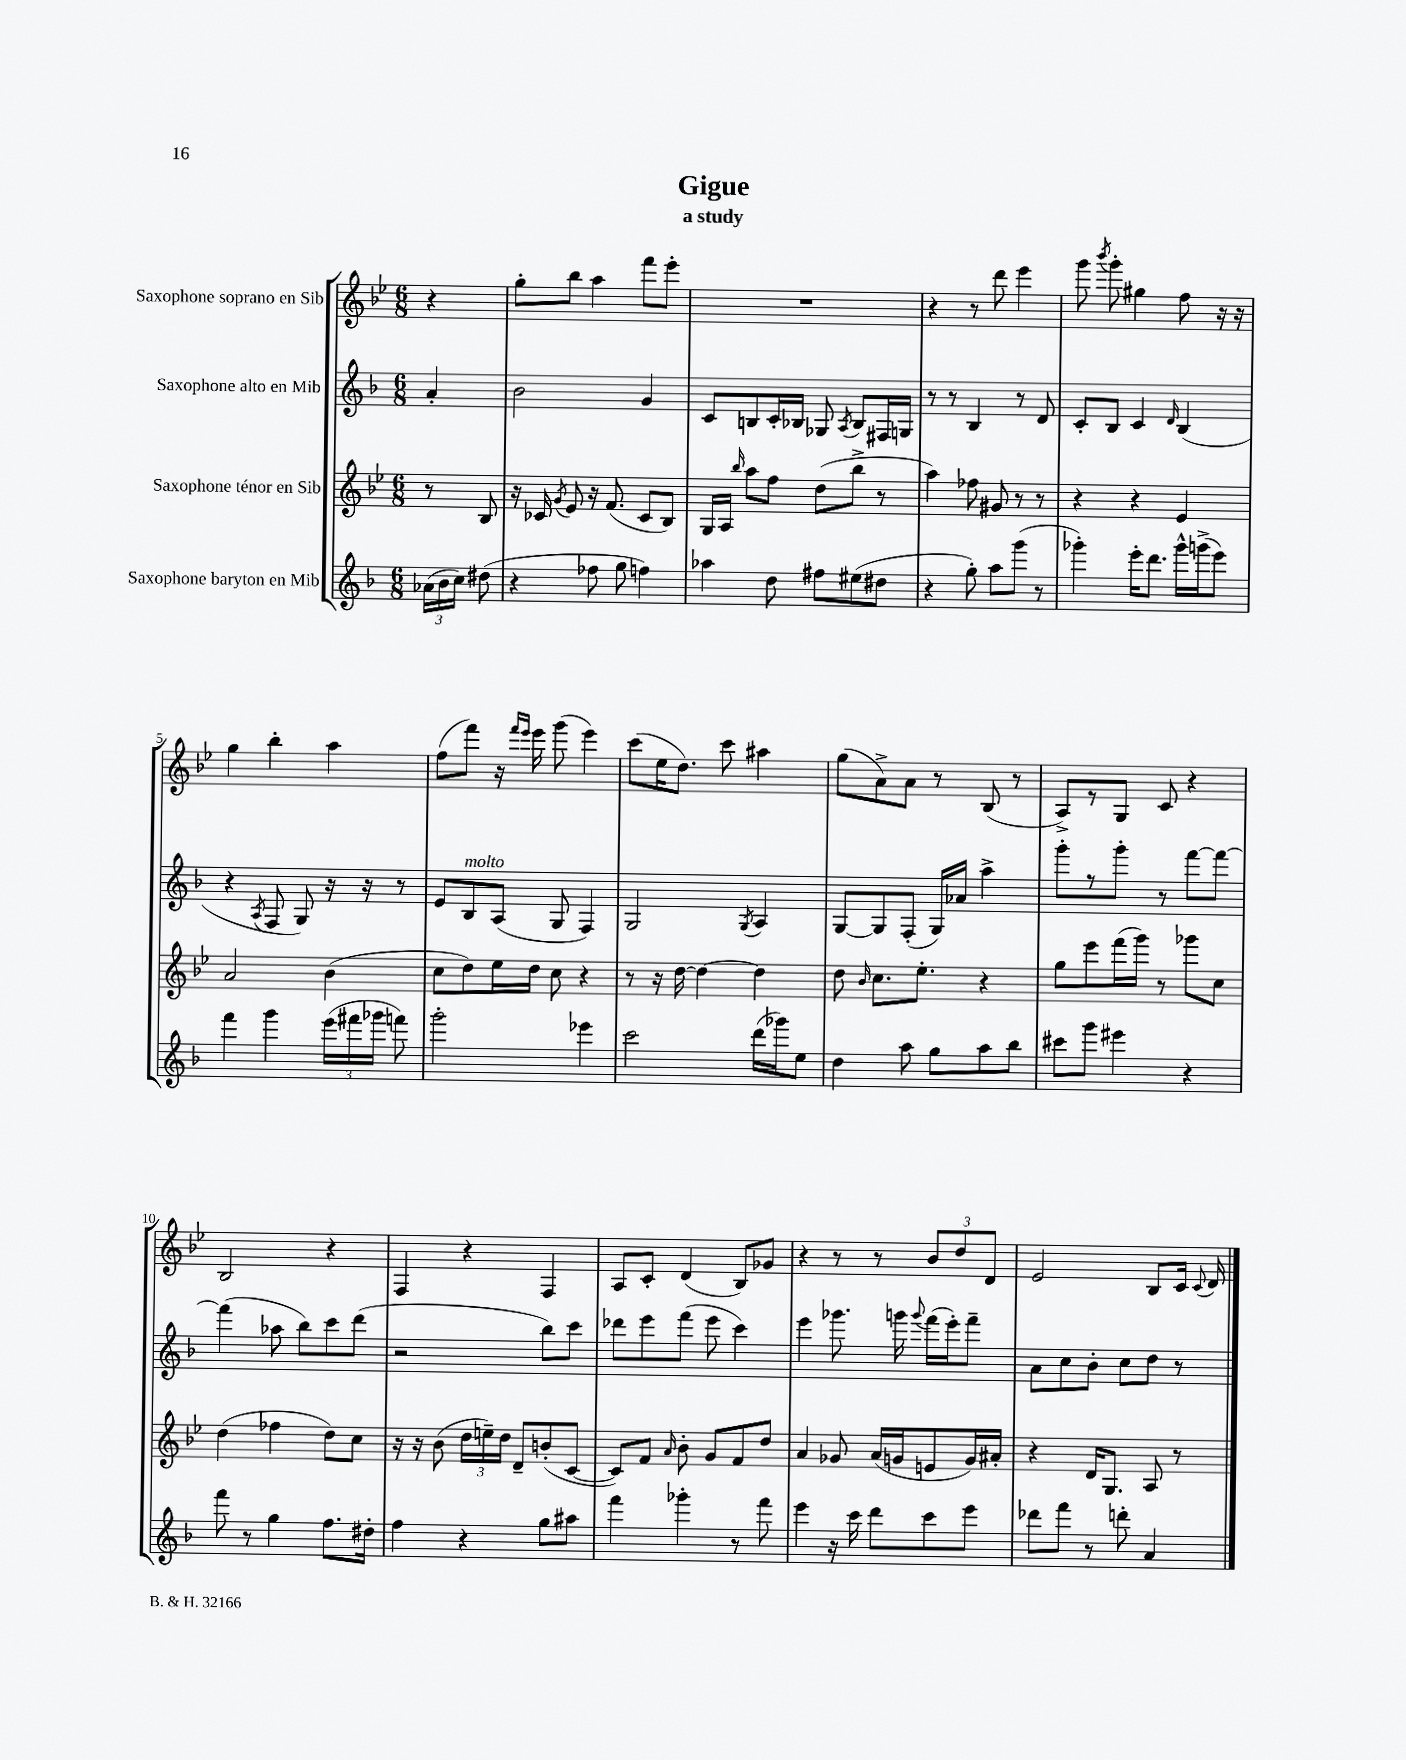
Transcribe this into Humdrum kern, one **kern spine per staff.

**kern	**kern	**kern	**kern
*part4	*part3	*part2	*part1
*staff4	*staff3	*staff2	*staff1
*I"Saxophone baryton en Mib	*I"Saxophone ténor en Sib	*I"Saxophone alto en Mib	*I"Saxophone soprano en Sib
*clefG2	*clefG2	*clefG2	*clefG2
*k[b-]	*k[b-e-]	*k[b-]	*k[b-e-]
*M6/8	*M6/8	*M6/8	*M6/8
=	=	=	=
(24a-X\LL	8r	4a'/	4r
24b-\	.	.	.
24cc\JJ)	.	.	.
(8dd#X\	8B-/	.	.
=1	=1	=1	=1
4r	16r	2b-\	8gg'\L
.	16c-X/	.	.
.	8qg/	.	.
.	8e-/	.	8bb-\J
8ff-X\	16r	.	4aa\
.	(8.f/	.	.
8gg\	.	.	.
4ffn\)	8c-/L	4g/	8fff\L
.	8B-/J)	.	8eee-'\J
=2	=2	=2	=2
4aa-X\	16G/LL	8c/L	2.r
.	16A/JJ	.	.
.	16qqbb-/	.	.
.	8aa\L	8Bn/	.
8dd\	8ff\J	16c'/L	.
.	.	16B-X/JJ	.
8ff#X\L	(8dd\L	8G-X/	.
.	.	8qA/	.
(8ee#X\	8bb-^\J	8B-/L	.
8dd#X\J	8r	16F#X/L	.
.	.	16Gn/JJ	.
=3	=3	=3	=3
4r	4aa\)	8r	4r
.	.	8r	.
8gg'\)	8ff-X\	4B-/	8r
8aa\L	8g#X/	.	8ddd\
(8ggg\J	8r	8r	4eee-\
8r	8r	8d/	.
=4	=4	=4	=4
4ggg-X'\)	4r	8c'/L	8ggg\
.	.	.	8qbbb-/
.	.	8B-/J	8ggg'\
16eee'\KL	4r	4c/	4gg#X\
8.ddd\J	.	.	.
.	.	16qqd/	.
16ggg-^^\LL	4e-/	(4B-/	8ff\
(16gggn^\J	.	.	.
8eee\J)	.	.	16r
.	.	.	16r
!!LO:LB:g=z
=5	=5	=5	=5
4fff\	2a/	4r	4gg\
.	.	8qA/	.
4ggg\	.	8F/	4bb-'\
.	.	8G/)	.
(24eee\LL	(4b-\	16r	4aa\
24fff#X\	.	.	.
.	.	16r	.
24ggg-X\JJ	.	.	.
8fffn\)	.	8r	.
=6	=6	=6	=6
2ggg'\	8cc\L	8e/L	(8ff\L
!	!	!LO:TX:a:i:t=molto	!
.	8dd\)	8B-/	8fff\J)
.	16ee-\L	(8A/J	16r
.	.	.	16qqfff/LL
.	.	.	16qqeee-/JJ
.	16dd\JJ	.	16eee-\
.	8cc\	8G/	(8ggg\
4eee-X\	4r	4F/)	4eee-\)
=7	=7	=7	=7
2ccc\	8r	2G/	(8ccc\L
.	16r	.	16ee-\K
.	[16dd\	.	8.dd\J)
.	4dd\_	.	.
.	.	.	8ccc\
.	.	8qG/	.
(16ddd\LL	4dd\]	4A/	4aa#X\
16ggg-X\J)	.	.	.
8ee\J	.	.	.
=8	=8	=8	=8
4dd\	8dd\	[8G/L	(8gg\L
.	16qqb-/	.	.
.	8.cc\L	8G/]	8a^\)
8aa\	.	(8F'/J	8a\J
.	8.ee-'\J	.	.
8gg\L	.	16G/LL)	8r
.	.	16a-X/JJ	.
8aa\	4r	4aa^\	(8B-/
8bb-\J	.	.	8r
=9	=9	=9	=9
8ccc#X\L	8gg\L	8ggg'\L	8A^/L)
8ggg\J	8eee-\	8r	8r
4eee#X\	(16fff\L	8ggg'\J	8G/J
.	16ggg\JJ)	.	.
.	8r	8r	8c/
4r	8ggg-X\L	[8fff\L	4r
.	8cc\J	8fff\J_	.
!!LO:LB:g=z
=10	=10	=10	=10
8fff\	(4dd\	(4fff\]	2B-/
8r	.	.	.
4gg\	4ff-X\	8aa-X\	.
.	.	8bb-\L)	.
8.ff\L	8dd\L)	8ccc\	4r
.	8cc\J	(8ddd\J	.
16dd#X'\Jk	.	.	.
=11	=11	=11	=11
4ff\	16r	2r	4F/
.	16r	.	.
.	(8b-\	.	.
4r	24dd\LL	.	4r
.	24een~\)	.	.
.	24dd\JJ	.	.
.	8d~/L	.	.
8gg\L	(8bn'/	8bb-\L)	4F/
8aa#X\J	[8c/J	8ccc\J	.
=12	=12	=12	=12
4fff\	8c/L])	8ddd-X\L	8A/L
.	8f/J	8eee\	8c'/J
.	16qqa/	.	.
4ggg-X'\	8b-'\	(8fff\J	(4d/
.	8g/L	8eee\	.
8r	8f/	4ccc\)	8B-/L)
8fff\	8dd/J	.	8g-X/J
=13	=13	=13	=13
4eee\	4a/	4eee\	4r
16r	8g-X/	8.ggg-X\	8r
16ccc\	.	.	.
8ddd\L	(16a/LL	.	8r
.	16gn/J	16gggn\	.
.	.	8qqggg/	.
8ccc\	8en/	(16fff\LL	12b-/L
.	.	16eee'\J)	.
.	.	.	12dd/
8eee\J	16g/L)	8fff~\J	.
.	.	.	12d/J
.	16a#X'/JJ	.	.
=14	=14	=14	=14
8ddd-X\L	4r	8a\L	2e-/
8fff\J	.	8cc\	.
8r	16d/KL	8b-'\J	.
.	8.G/J	.	.
8dddn'\	.	8cc\L	.
4a/	8A/	8dd\J	8B-/L
.	8r	8r	16c/Jk
.	.	.	8qqc/
.	.	.	16d/
==	==	==	==
*-	*-	*-	*-
